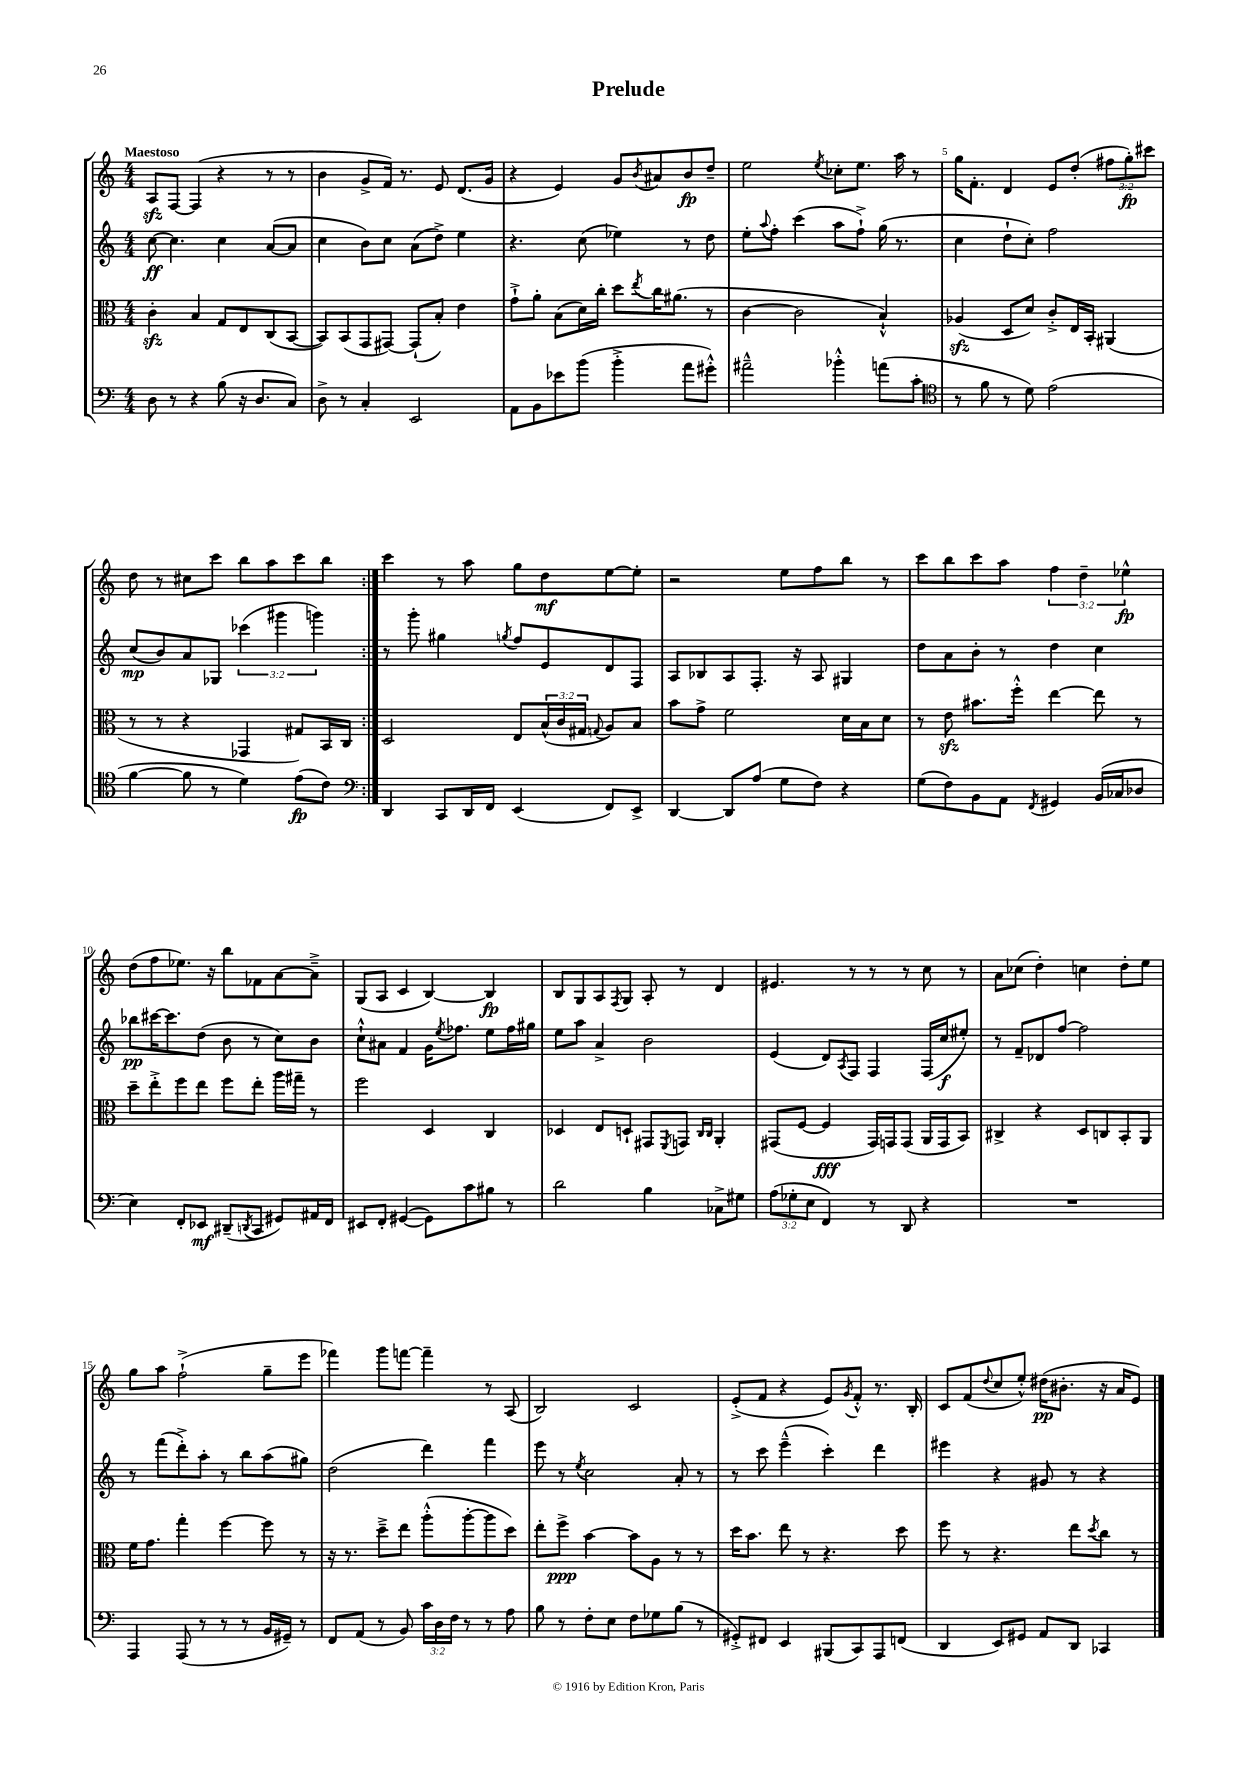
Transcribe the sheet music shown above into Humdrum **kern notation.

**kern	**kern	**kern	**kern
*staff4	*staff3	*staff2	*staff1
*clefF4	*clefC3	*clefG2	*clefG2
*k[]	*k[]	*k[]	*k[]
*M4/4	*M4/4	*M4/4	*M4/4
8D\	4c'\	[8cc\	8A/L
8r	.	4.cc\]	[8F/J
4r	4B/	.	(4F/]
(8B\	8G/L	4cc\	4r
16r	8E/	.	.
8.D/L	.	.	.
.	(8C/	([8a/L	8r
8C/J)	[8BB/J	8a/]J	8r
=	=	=	=
8D^\	8BB/]L)	4cc\	4b\
8r	(8BB/	.	.
4C'/	8GG/	8b\L)	8g^/L
.	[8GG#/J)	8cc\J	16f/Jk)
.	.	.	8.r
2EE/	(8GG#`/]L	(8a\L	.
.	8B'/J)	8dd^\J)	8e/
.	4e\	4ee\	(8.d/L
.	.	.	16g/Jk
=	=	=	=
8AA\L	8g`^\L	4.r	4r
8BB\	8a'\J	.	.
8e-\	(8B\L	.	4e/)
(8b\J	16d\L)	(8cc\	.
.	16cc'\JJ	.	.
4b'^\	8dd\L	4ee-\)	8g/L
.	8qee/	.	8qb/
.	16cc\K	.	8a#/
.	(8.a#\J	.	.
8a\L	.	8r	8b/
8g#'^^\J)	8r	8dd\	8dd~/J
=	=	=	=
2a#~^^\	[4c\	8ee'\L	2ee\
.	.	8qqaa/	.
.	.	8ff'\J	.
.	2c\]	(4ccc\	.
.	.	.	8qee/
4b-'^^\	.	8aa\L	8cc-'\L
.	.	8ff`^\J)	8.ee\J
(8a\L	4B`^^/)	(16gg\	.
.	.	8.r	16aa\
8c'\J	.	.	8r
=	=	=	=
*clefC4	*	*	*
8r	(4A-/	4cc\	16gg\LK
.	.	.	8.f'\J
8f\	.	.	.
8r	8D/L	8dd`\L	4d/
8d\)	8d/J)	8cc'\J)	.
(2e\	8c'^/L	2ff\	8e/L
.	16E/L	.	(8dd'/J
.	16BB'/JJ	.	.
.	(4AA#/	.	12ff#\L
.	.	.	12gg'\)
.	.	.	12ccc#\J
=	=	=	=
[4f\	8r	(8cc/L	8dd\
.	8r	8b/)	8r
8f\]	4r	8a/	8cc#\L
8r	.	8G-/J	8ccc\J
4d\)	4GG-/	(6ccc-\	8bb\L
.	.	.	8aa\
.	.	6ggg#\	.
(8e\L	8G#/L)	.	8ccc\
.	.	6ggg\)	.
8c\J)	16BB/L	.	8bb\J
.	16C/JJ	.	.
=:|!	=:|!	=:|!	=:|!
*clefF4	*	*	*
4DD/	2D/	8r	4ccc\
.	.	8ggg'\	.
8CC/L	.	4gg#\	8r
16DD/L	.	.	8aa\
16FF/JJ	.	.	.
.	.	8qgg/	.
(4EE/	8E/L	8ff/L	8gg\L
.	(24B^^/L	8e/	8dd\
.	24c/	.	.
.	24G#/JJ	.	.
.	8qqG/	.	.
8FF/L)	8A/L)	8d/	[8ee\
8EE^/J	8B/J	8F/J	8ee'\]J
=	=	=	=
[4DD/	8b\L	8A/L	2r
.	8g^\J	8B-/	.
8DD/]L	2f\	8A/	.
(8A/J	.	8.F'/J	.
8G\L	.	.	8ee\L
.	.	16r	.
8F\J)	.	8A/	8ff\
4r	16d\LL	4G#/	8bb\J
.	16B\J	.	.
.	8d\J	.	8r
=	=	=	=
(8G\L	8r	8dd\L	8ccc\L
8F\)	8e\	8a\	8bb\
8BB\	8.b#\L	8b'\J	8ccc\
8AA\J	.	8r	8aa\J
.	16ff'^^\Jk	.	.
8qFF/	.	.	.
4GG#/	[4ee\	4dd\	6ff\
.	.	.	6dd~\
(16BB/LL	8ee\]	4cc\	.
16C-/J	.	.	.
.	.	.	6ee-^^\
8D-/J	8r	.	.
=	=	=	=
4E\)	8dd~\L	8bb-\L	(8dd\L
.	8ee'^\	[16ccc#\K	8ff\
.	.	8.ccc#\]	.
8FF'/L	8ff\	.	8.ee-\J)
8EE-/J	8ee\J	(8dd\J	.
.	.	.	16r
(8DD#~/L	8ff\L	8b\	8bb\L
8qDD/	.	.	.
8CC/J	8ee'\J	8r	8f-\
8GG#/L)	16aa\LL	8cc\L)	[8a\
.	16gg#~\JJ	.	.
16AA#/L	8r	8b\J	8a~^\]J
16FF/JJ	.	.	.
=	=	=	=
8EE#/L	2ff\	8cc`^^\L	(8G/L
8FF'/J	.	8a#\J	8A/J
([4GG#/	.	4f/	4c/
8GG#\]L)	4D/	16g\LK	[4B/)
.	.	8qee/	.
.	.	8.ff-\J	.
8c\	.	.	.
8B#\J	4C/	8ee\L	4B/]
8r	.	16ff-\L	.
.	.	16gg#\JJ	.
=	=	=	=
2d\	4D-/	8ee\L	8B/L
.	.	8aa\J	8G/
.	8E/L	4a^/	8A/
.	.	.	8qF/
.	8D`/J	.	8G/J
4B\	8GG#/L	2b\	8A'/
.	8qFF/	.	.
.	8GG/J	.	8r
.	16qqC/LL	.	.
.	16qqC/JJ	.	.
8C-^\L	4AA'/	.	4d/
8G#\J	.	.	.
=	=	=	=
(12A\L	(8GG#/L	(4e/	4.e#/
12G-'\	.	.	.
.	[8F/J	.	.
12E\J	.	.	.
4FF/)	4F/]	8d/L)	.
.	.	8qA/	.
.	.	8F/J	8r
8r	16GG#/LL)	4F/	8r
.	16GG/J	.	.
8DD/	(8GG/J	.	8r
4r	16AA/LL	(16F/LL	8cc\
.	16GG/J	16cc/J	.
.	8BB/J)	8ee#'/J)	8r
=	=	=	=
1r	4C#^/	8r	8a\L
.	.	8f~/L	(8cc-\J
.	4r	8d-/	4dd'\)
.	.	[8ff/J	.
.	8D/L	2ff\]	4cc\
.	8C/	.	.
.	8BB'/	.	8dd'\L
.	8AA/J	.	8ee\J
=	=	=	=
4AAA/	16f\LK	8r	8gg\L
.	8.g\J	.	.
.	.	(8fff\L	8aa\J
(8AAA/	4gg'\	8ddd'^\)	(2ff`^\
8r	.	8aa'\J	.
8r	[4ff\	8r	.
8r	.	8bb\L	.
16BB/LL	8ff\]	(8aa\	8gg~\L
16GG#~/JJ)	.	.	.
8r	8r	8gg#\J)	8eee\J
=	=	=	=
8FF/L	16r	(2dd\	4fff-\)
.	8.r	.	.
(8AA/J	.	.	.
8r	8dd~^\L	.	8ggg\L
8BB/)	8ee\J	.	[8fff\J
24c\LL	(8aa'^^\L	4ddd\)	4fff~\]
24D\	.	.	.
24F\JJ	.	.	.
8r	[8aa'\	.	.
8r	8aa\]	4fff\	8r
8A\	8dd\J)	.	(8A/
=	=	=	=
8B\	8ee'\L	8eee\	2B/)
8r	8ff^\J	8r	.
.	.	8qee/	.
8F'\L	[4b\	2cc\	.
8E\J	.	.	.
8F\L	8b\]L	.	2c/
8G-\	8A\J	.	.
(8B\J	8r	8a'/	.
8r	8r	8r	.
=	=	=	=
8GG#'^/L)	16dd\LK	8r	(8e'^/L
.	8.b\J	.	.
8FF#/J	.	8ccc\	8f/J
4EE/	8ee\	(4eee~^^\	4r
.	8r	.	.
(8BBB#/L	4.r	4ccc'\)	8e/L)
.	.	.	8qg/
8CC/)	.	.	8f'^^/J
8AAA/	.	4ddd\	8.r
(8FF/J	8dd\	.	.
.	.	.	16B'/
=	=	=	=
4DD/	8ff\	4eee#\	8c/L
.	8r	.	(8f/
.	.	.	8qqdd/
8EE/L)	4.r	4r	8cc/
8GG#/J	.	.	8ee'^^/J)
8AA/L	.	8g#/	(16dd#\LK
.	.	.	8.b#'\J
8DD/J	8ee\L	8r	.
.	8qdd/	.	.
4CC-/	8cc\J	4r	16r
.	.	.	16a/LK
.	8r	.	8e/J)
==	==	==	==
*-	*-	*-	*-
